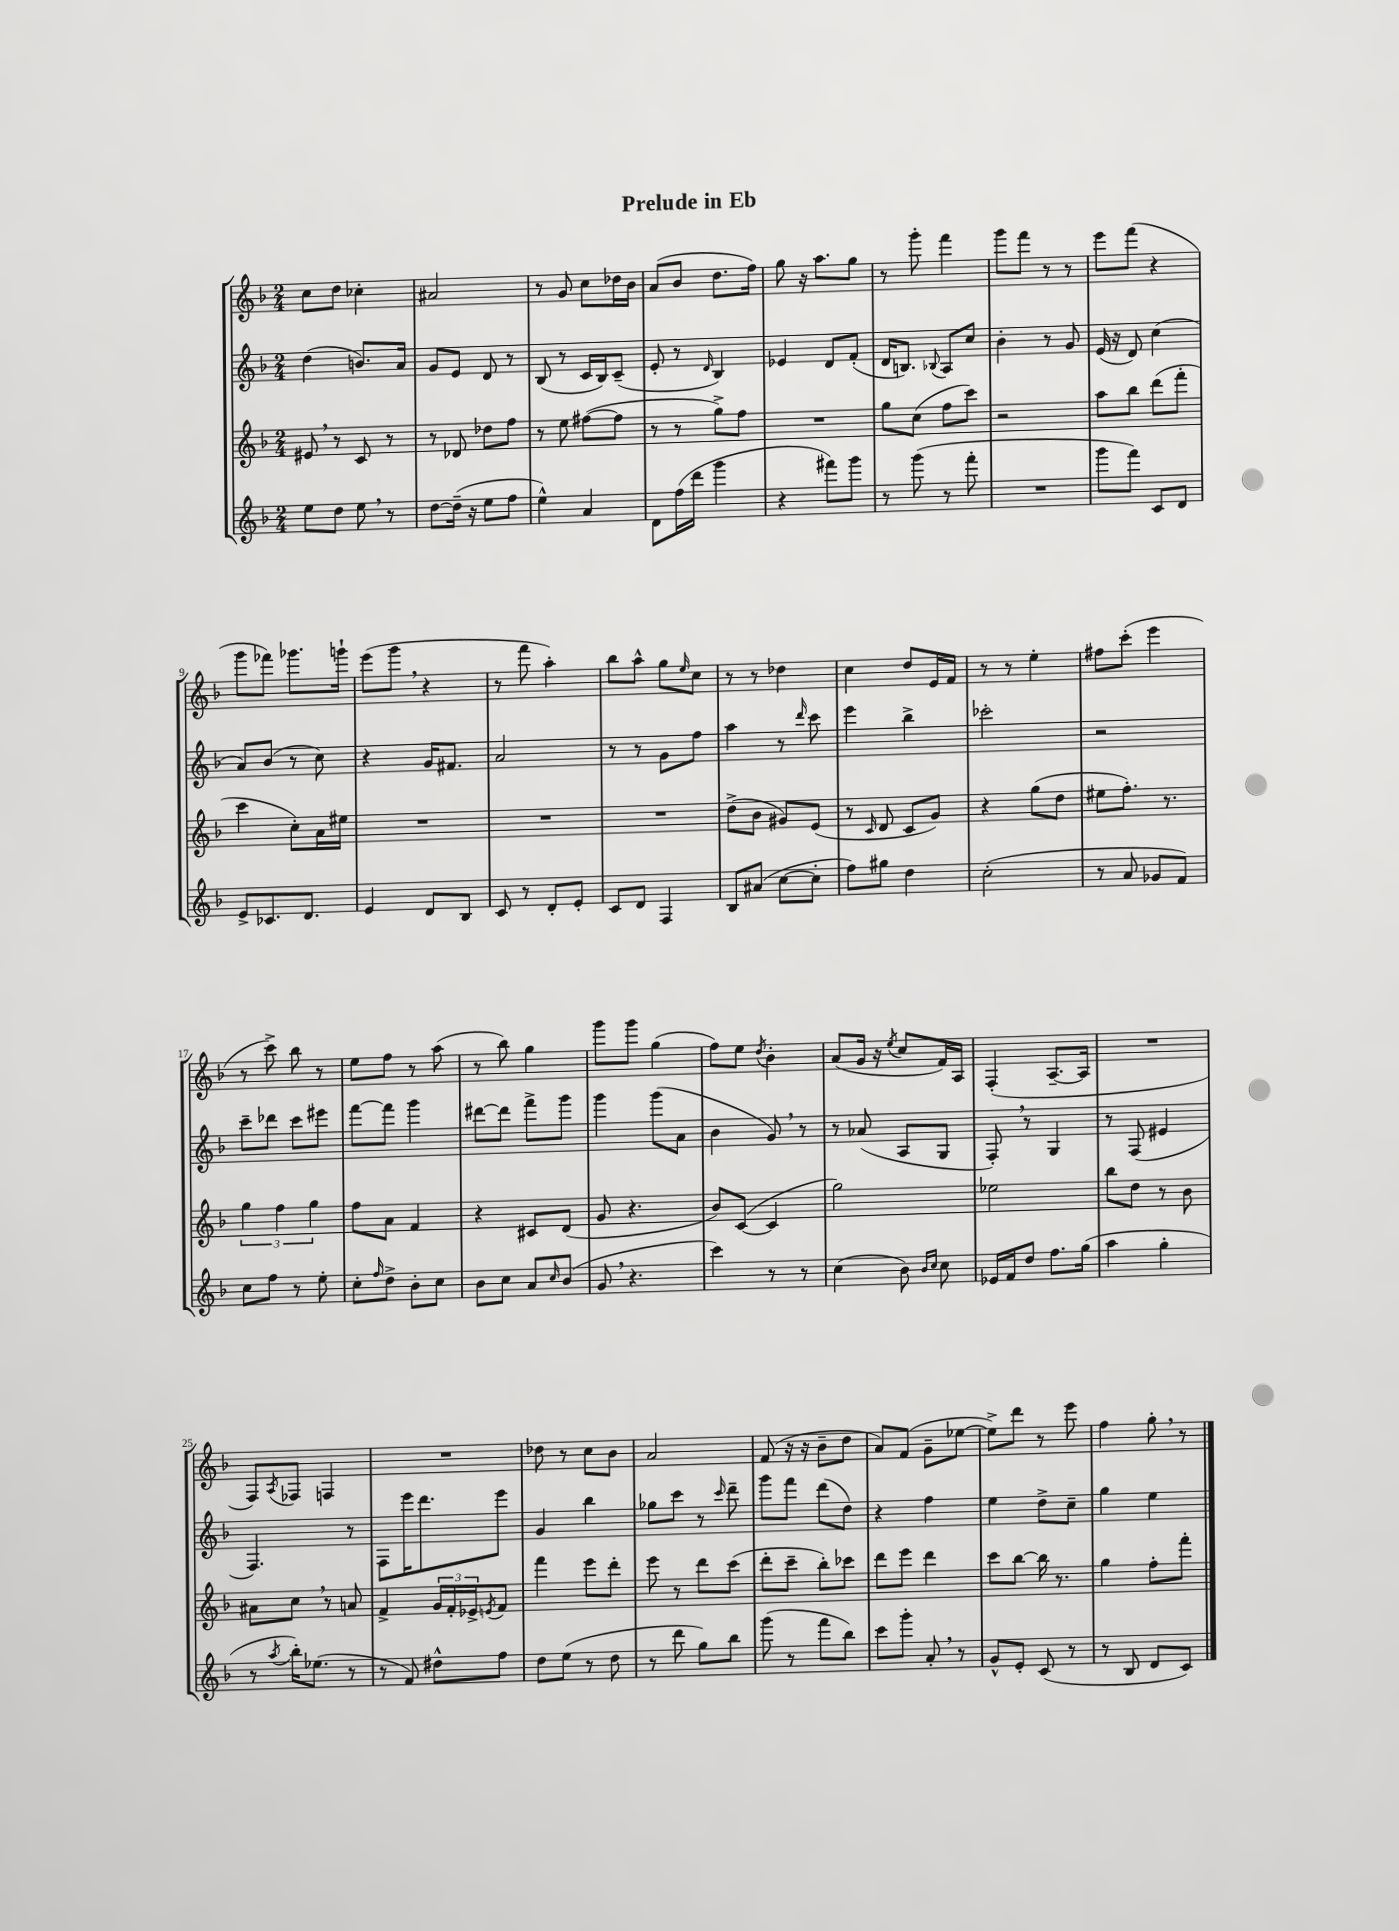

**kern	**kern	**kern	**kern
*staff4	*staff3	*staff2	*staff1
*clefG2	*clefG2	*clefG2	*clefG2
*k[b-]	*k[b-]	*k[b-]	*k[b-]
*M2/4	*M2/4	*M2/4	*M2/4
8ee	8e#	(4dd	8cc
8dd	8r	.	8dd
8ee	8c	8.b)	4cc-'
8r	8r	.	.
.	.	16a	.
=	=	=	=
[8dd	8r	8g	2a#
(16dd~]	8d-	8e	.
16r	.	.	.
8ee	8dd-	8d	.
8ff	8ff	8r	.
=	=	=	=
4ee^^)	8r	(8B-	8r
.	8ee	8r	8g
4a	([8ff#	16c	8cc
.	.	16B-)	.
.	8ff#]	(8c~	16dd-
.	.	.	16b-
=	=	=	=
8d	8r	8e'	(8a
(16ff	8r	8r	8b-
16ddd	.	.	.
.	.	16qqd	.
4ggg	8gg^)	4B-)	8.dd
.	8ff	.	.
.	.	.	16ff)
=	=	=	=
4r	2r	4e-	8gg
.	.	.	16r
.	.	.	8.aa
8fff#)	.	8d	.
8ggg	.	(8f'	8gg
=	=	=	=
8r	8gg	16d	8r
.	.	8.B)	.
(8ggg	(8cc	.	8ggg'
.	.	8qqB-	.
8r	8ff	8A	4fff
8fff'	8ccc)	8cc	.
=	=	=	=
2r	2r	4b-'	8ggg
.	.	.	8fff
.	.	8r	8r
.	.	8g	8r
=	=	=	=
8ggg	8aa	(16e	8eee
.	.	16r	.
8fff)	8bb-	8d)	(8fff
8c	(8ddd	(4cc	4r
8d	8fff'	.	.
=	=	=	=
8e^	4ccc	8a)	8ggg
8.c-	.	(8b-	8fff-)
.	8cc')	8r	8.ggg-
8.d	.	.	.
.	16a	8cc)	.
.	16ee#	.	16ggg`
=	=	=	=
4e	2r	4r	(8eee
.	.	.	8ggg
8d	.	16g	4r
.	.	8.f#	.
8B-	.	.	.
=	=	=	=
8c	2r	2a	8r
8r	.	.	8fff
8d'	.	.	4aa')
8e'	.	.	.
=	=	=	=
8c	2r	8r	8bb-
8d	.	8r	8aa^^
4F	.	8g	8gg
.	.	.	16qqee
.	.	8ff	8cc
=	=	=	=
8B-	(8dd^	4aa	8r
(8a#	8b-	.	8r
[8cc	8g#)	8r	4dd-
.	.	16qqddd	.
8cc']	(8e	8ccc	.
=	=	=	=
8ff)	8r	4eee	4cc
.	16qqc	.	.
8gg#	8d	.	.
4dd	8c	4bb-^	8dd
.	8g)	.	16e
.	.	.	16f
=	=	=	=
(2cc'	4r	2ccc-'	8r
.	.	.	8r
.	(8gg	.	4ee'
.	8dd	.	.
=	=	=	=
8r	8ee#	2r	8ff#
8a	8.ff')	.	(8ccc'
8g-	.	.	4eee
.	8.r	.	.
8f)	.	.	.
=	=	=	=
8cc	6gg	8ccc~	8r
8ff	.	8ddd-	8ccc^)
.	6ff	.	.
8r	.	8ccc	8bb-
.	6gg	.	.
8ee'	.	8eee#	8r
=	=	=	=
8cc'	8ff	[8fff	8ee
16qqff	.	.	.
8dd^	8a	8fff]	8ff
8b-'	4f	4ggg	8r
8cc	.	.	(8aa
=	=	=	=
8b-	4r	[8ddd#	8r
8cc	.	8ddd#]	8bb-)
8a	8c#	8fff^	4gg
16qqcc	.	.	.
(8b-	(8d	8ggg	.
=	=	=	=
8g	8g	4ggg	8ggg
4.r	4.r	.	8ggg
.	.	(8ggg	(4gg
.	.	8a	.
=	=	=	=
4ccc)	8b-)	4b-	8ff)
.	([8c	.	8ee
.	.	.	8qdd
8r	4c]	8g)	4b-'
8r	.	8r	.
=	=	=	=
(4cc	2gg)	8r	(8a
.	.	(8a-	16g
.	.	.	16r
.	.	.	8qee
8b-)	.	8A	8cc
16qqb-	.	.	.
16qqcc	.	.	.
8cc	.	8G	16f)
.	.	.	16A
=	=	=	=
16e-	2ee-	8F')	(4F'
16f	.	.	.
8dd	.	8r	.
8.ff	.	4G	[8.A~
(16gg	.	.	16A]
=	=	=	=
4aa	8bb-	8r	2r
.	8dd	(8F	.
4gg'	8r	4e#	.
.	8b-	.	.
=	=	=	=
8r	8a#	4.F)	8F)
8qaa	.	.	8qA
16bb-')	8cc	.	8F-
(8.ee-	.	.	.
.	8r	.	4F
8r	8a	8r	.
=	=	=	=
8r	4f^	8F	2r
8f)	.	16eee	.
.	.	8.ddd	.
8dd#^^	24g	.	.
.	24f'	.	.
.	24e-^	.	.
.	8qe	.	.
8ff	8f	8eee	.
=	=	=	=
8dd	4fff	4g	8dd-
(8ee	.	.	8r
8r	8eee	4bb-	8cc
8dd	8ddd'	.	8b-
=	=	=	=
8r	8eee	8gg-	2a
8ddd	8r	8ccc	.
8gg)	8ddd	8r	.
.	.	16qqccc	.
8bb-	(8ccc	8ddd~	.
=	=	=	=
(8ggg	8ddd'	8ggg	(8f
8r	8ccc~	8fff	16r
.	.	.	16r
8fff	8bb-')	(8ddd	8b-~
8bb-)	8ccc-	8dd)	8dd
=	=	=	=
8ccc	8ddd	4r	8a)
8ggg'	8eee	.	(8f
8a'	4ddd	4ff	8g~
8r	.	.	[8ee-
=	=	=	=
8g^^	8ccc	4ee	8ee-^])
8e'	[8bb-	.	8ddd
(8c	16bb-]	8dd^	8r
.	8.r	.	.
8r	.	8cc~	8eee
=	=	=	=
8r	4gg	4gg	4ff
8B-	.	.	.
8d	8ff'	4ee	8gg'
8c)	8fff'	.	8r
==	==	==	==
*-	*-	*-	*-
